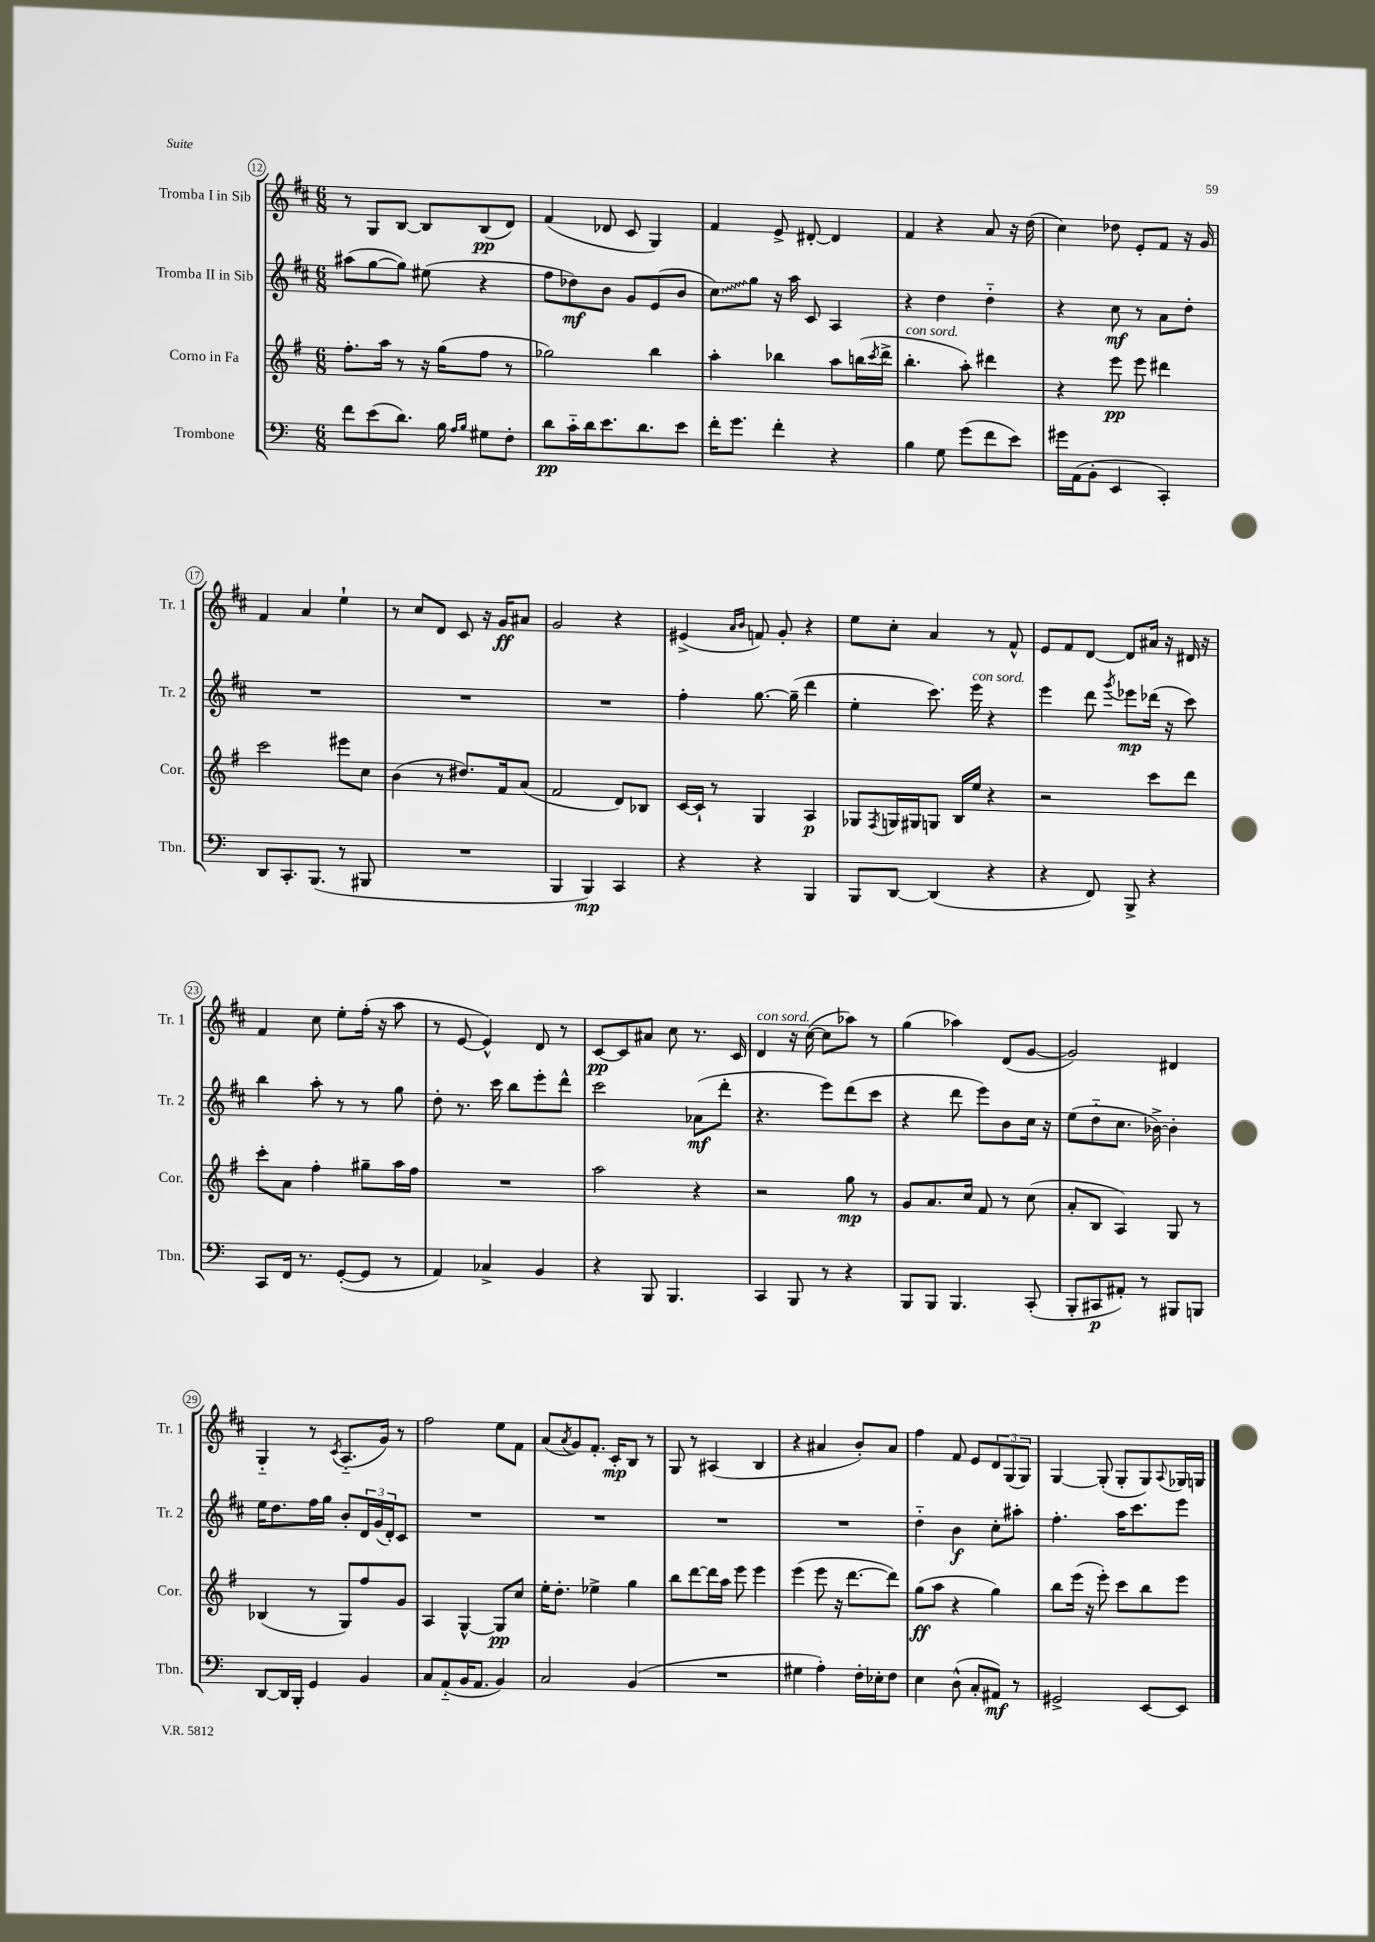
<<
\new StaffGroup <<
\new Staff = "s0" \with { instrumentName = "Tromba I in Sib" shortInstrumentName = "Tr. 1" } {
    \clef treble \key d \major \numericTimeSignature \time 6/8
    r8 g8 b8~ b8 b8\pp( d'8) |
    fis'4( des'8 cis'8 g4) |
    fis'4 e'8-> dis'8~-. dis'4 |
    fis'4 r4 a'8 r16 d''16( |
    cis''4) des''8 e'8-. fis'8 r16 g'16 |
    fis'4 a'4 e''4-! |
    r8 cis''8 d'8 cis'8 r16 g'16\ff ais'8 |
    g'2 r4 |
    eis'4->( \grace { a'16 b'16 } f'8) g'8-. r4 |
    e''8 cis''8-. a'4 r8 fis'8-^ |
    e'8 fis'8 d'8~ d'8 ais'16 r16 dis'16 r16 |
    fis'4 cis''8 e''8-. fis''16-.( r16 a''8 |
    r8 e'8~ e'4-^) d'8 r8 |
    cis'8~\pp cis'8 ais'8 cis''8 r8. cis'16 |
    d'4^\markup { \italic "con sord." } r16 cis''16~( cis''8 aes''8) r8 |
    g''4( aes''4) d'8( g'8~ |
    g'2) dis'4 |
    g4-_ r8 \acciaccatura { cis'8 } a8.-_( g'16) r8 |
    fis''2 e''8 fis'8 |
    a'8( \acciaccatura { a'8 } g'8) fis'8.-. cis'16-.\mp b8 r8 |
    g8 r8 ais4( b4 |
    r4 ais'4 b'8-.) ais'8 |
    fis''4 fis'8 e'8 \tuplet 3/2 { d'8 g8( g8) } |
    g4~ g8-.( g8-. g8) \appoggiatura { a8 } ges16 g16 \bar "|." |
}
\new Staff = "s1" \with { instrumentName = "Tromba II in Sib" shortInstrumentName = "Tr. 2" } {
    \clef treble \key d \major \numericTimeSignature \time 6/8
    ais''8( g''8~ g''8) eis''8( r4 |
    fis''8 des''8\mf) b'8 g'8 e'8( b'8 |
    \once \override Glissando.style = #'zigzag cis''8\glissando) g''8 r16 a''16 cis'8 a4 |
    r4 d''4 d''4-_ |
    r4 cis''8\mf r8 a'8 d''8-. |
    R2. |
    R2. |
    R2. |
    fis''4-. g''8.~ g''16--( d'''4 |
    e''4-. cis'''8.) e'''16^\markup { \italic "con sord." } r4 |
    e'''4 d'''8 \acciaccatura { g'''8 } ees'''8\mp des'''16( r16 cis'''8) |
    b''4 a''8-. r8 r8 g''8 |
    d''8-. r8. cis'''16 b''8 e'''8-. d'''8-^ |
    cis'''2 aes'8\mf( d'''8-. |
    r4. e'''8) d'''8( cis'''8 |
    r4 d'''8 e'''8) b'8 cis''16 r16 |
    e''8( d''8-_ cis''8. bes'16~->) bes'4-. |
    e''16 d''8. fis''16 g''16 b'8-. \tuplet 3/2 { d'16 g'16( d'16-.) } cis'8 |
    R2. |
    R2. |
    R2. |
    R2. |
    d''4-_ b'4\f cis''8-. ais''8-. |
    fis''4.-. a''16 cis'''8. e'''8 \bar "|." |
}
\new Staff = "s2" \with { instrumentName = "Corno in Fa" shortInstrumentName = "Cor." } {
    \clef treble \key g \major \numericTimeSignature \time 6/8
    fis''8.-. a''16 r8 r16 g''16( fis''8 r8 |
    ges''2) b''4 |
    a''4-. bes''4 a''8 b''16( \acciaccatura { c'''8 } d'''16-> |
    b''4.-.^\markup { \italic "con sord." } a''8-.) dis'''4 |
    r4 e'''8\pp e'''8 dis'''4 |
    c'''2 eis'''8 c''8 |
    b'4( r8 dis''8.) fis'16 a'8( |
    fis'2 d'8) bes8 |
    c'16~ c'16-! r8 g4 a4\p |
    ges8 \acciaccatura { fis8 } g16 gis16 g8 b16 e''16 r4 |
    r2 c'''8 d'''8 |
    c'''8-. a'8 fis''4-. gis''8-- a''16 fis''16 |
    R2. |
    a''2 r4 |
    r2 g''8\mp r8 |
    g'8 a'8. c''16 fis'8 r8 c''8( |
    a'8-. b8 a4) g8 r8 |
    bes4( r8 g8) fis''8 g'8 |
    a4 g4~-^ g8\pp c''8 |
    e''16-. d''8.-. ees''4-> g''4 |
    b''8 d'''8~ d'''16 a''16 e'''8 e'''4 |
    e'''4( e'''8 r16 d'''8.~ d'''8) |
    g''8\ff( a''8 r4 g''4) |
    b''8 e'''16( r16 e'''8-.) c'''8 b''8 e'''8 \bar "|." |
}
\new Staff = "s3" \with { instrumentName = "Trombone" shortInstrumentName = "Tbn." } {
    \clef bass \key c \major \numericTimeSignature \time 6/8
    f'8 e'8( d'8.) b16 \grace { a16 b16 } gis8 f8-. |
    d'8\pp c'16-_ d'16 e'8. d'8. e'8 |
    f'16-. g'8. f'4-. r4 |
    b4 g8 g'8( f'8 e'8) |
    gis'16 a,16( b,8-. e,4 c,4-.) |
    d,8 c,8.-. b,,8.( r8 bis,,8 |
    R2. |
    b,,4 b,,4\mp) c,4 |
    r4 r4 b,,4 |
    b,,8 d,8~ d,4( r4 |
    r4 f,8) b,,8-> r4 |
    c,8 f,16 r8. g,8~-.( g,8 r8 |
    a,4) ces4-> b,4 |
    r4 b,,8 b,,4. |
    c,4 b,,8 r8 r4 |
    b,,8 b,,8 b,,4. c,8-.( |
    b,,8-. cis,8\p ais,8-.) r8 bis,,8 b,,8 |
    d,8~ d,16 b,,16-. g,4 b,4 |
    c8 a,8-_( b,16 a,8. b,4) |
    c2 b,4( |
    R2. |
    gis4 a4-.) f16-. ees16-. f8 |
    e4 d8-^( c8-. ais,8\mf) r8 |
    gis,2-> e,8~ e,8 \bar "|." |
}
>>
>>
\layout { \context { \Score currentBarNumber = #12 \override BarNumber.stencil = #(make-stencil-circler 0.1 0.3 ly:text-interface::print) } }
